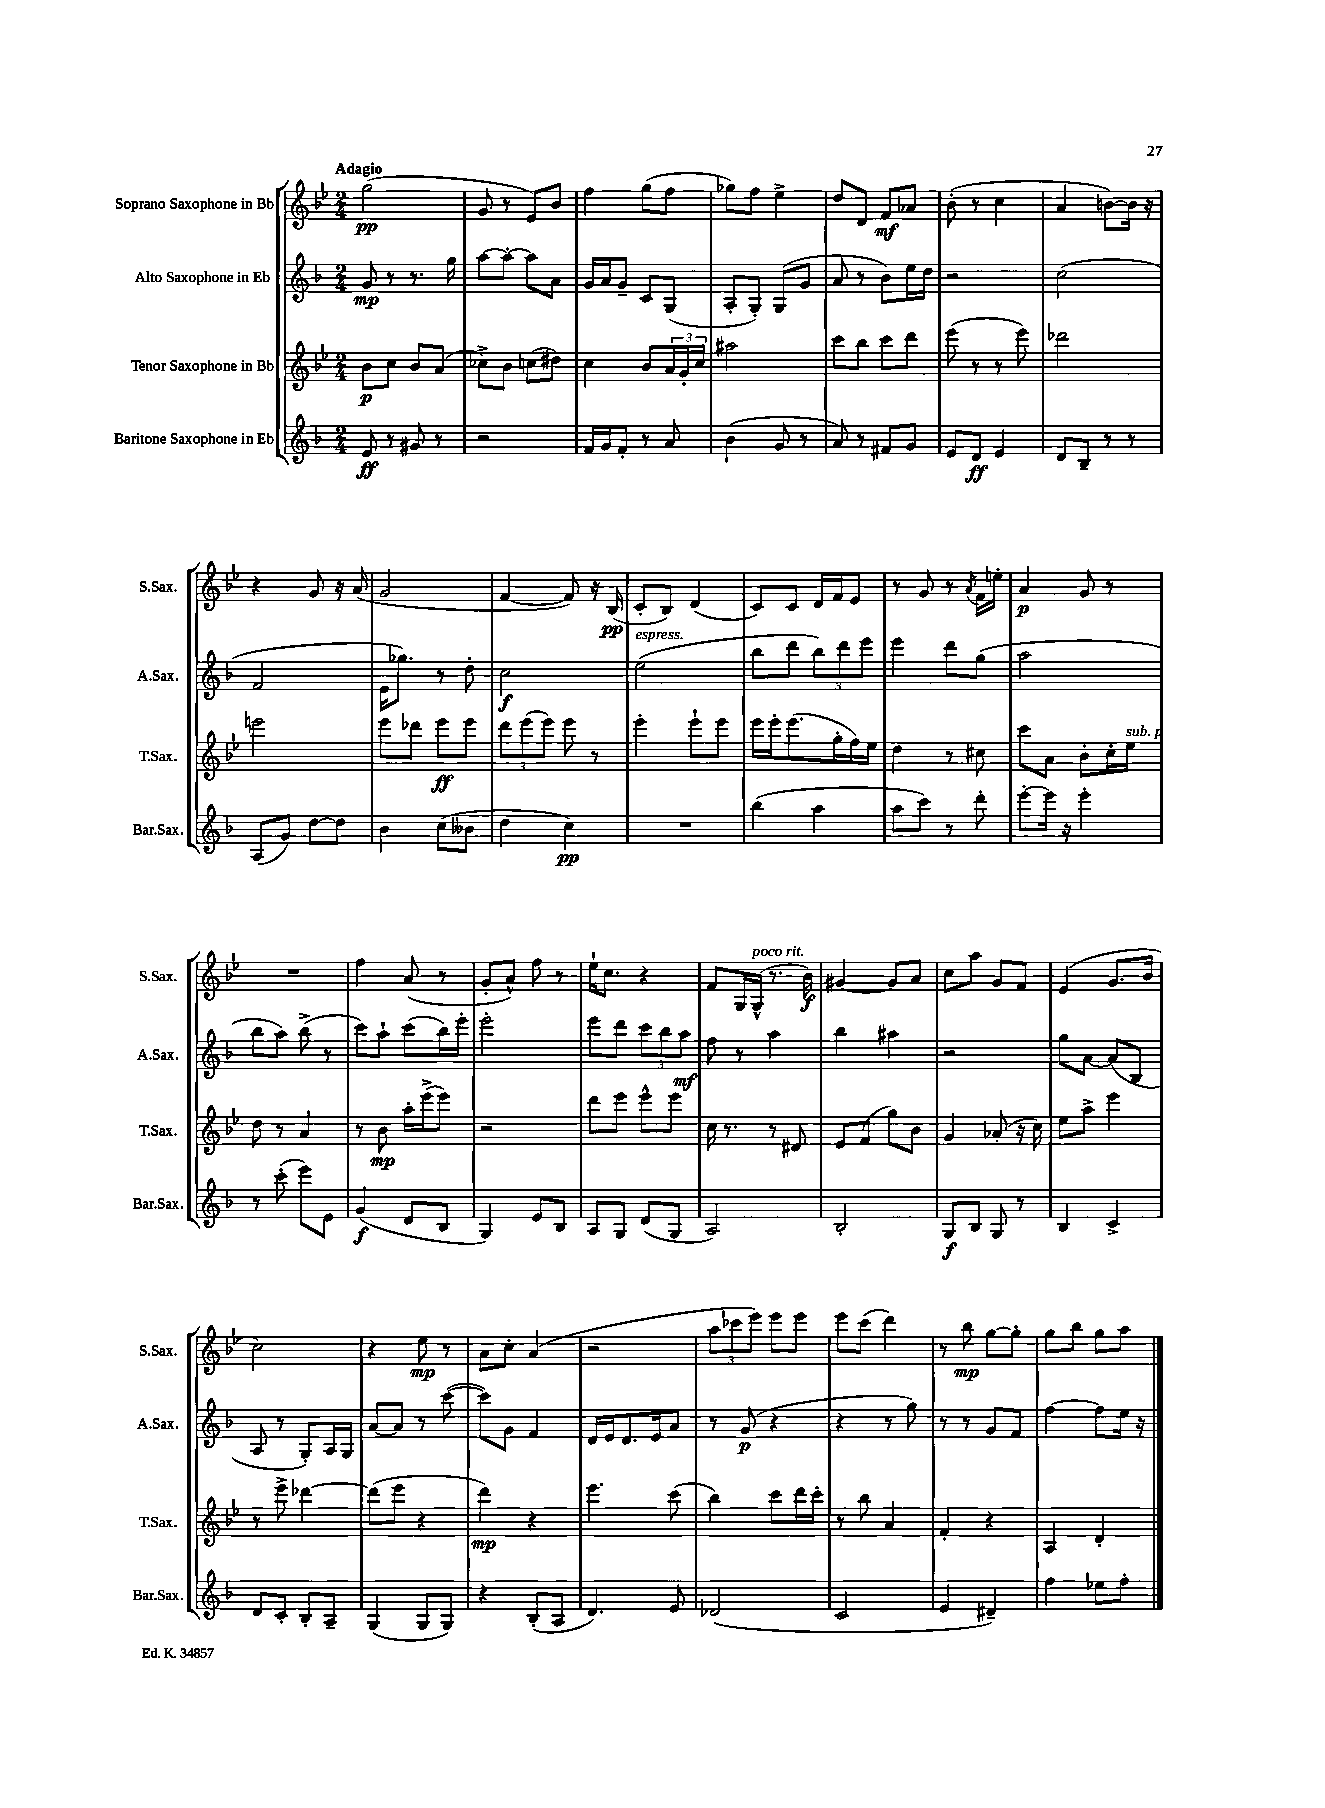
<<
\new StaffGroup <<
\new Staff = "s0" \with { instrumentName = "Soprano Saxophone in Bb" shortInstrumentName = "S.Sax." } {
    \clef treble \key bes \major \numericTimeSignature \time 2/4 \tempo "Adagio"
    g''2\pp( |
    g'8 r8 ees'8) bes'8 |
    f''4 g''8( f''8 |
    ges''8) f''8 ees''4-> |
    d''8 d'8 f'8\mf aes'8 |
    bes'8-.( r8 c''4 |
    a'4 b'8~) b'16 r16 |
    r4 g'8 r16 a'16( |
    g'2 |
    f'4~ f'8) r16 bes16\pp( |
    c'8-. bes8) d'4( |
    c'8) c'8 d'16 f'16 ees'8 |
    r8 g'8 r8 \acciaccatura { a'8 } f'16 e''16-. |
    a'4\p g'8 r8 |
    R2 |
    f''4 a'8( r8 |
    g'8-. a'8-^) f''8 r8 |
    ees''16-! c''8. r4 |
    f'8 g16 g16-^^\markup { \italic "poco rit." }( r8. bes'16\f) |
    gis'4~ gis'8 a'8 |
    c''8 a''8 g'8 f'8 |
    ees'4( g'8. bes'16 |
    c''2) |
    r4 ees''8\mp r8 |
    a'8 c''8-. a'4( |
    r2 |
    \tuplet 3/2 { a''8 ces'''8 ees'''8) } ees'''8 ees'''8 |
    ees'''8 c'''8( d'''4) |
    r8 bes''8\mp g''8~ g''8-. |
    g''8 bes''8 g''8 a''8 \bar "|." |
}
\new Staff = "s1" \with { instrumentName = "Alto Saxophone in Eb" shortInstrumentName = "A.Sax." } {
    \clef treble \key f \major \numericTimeSignature \time 2/4
    g'8\mp r8 r8. g''16 |
    a''8~ a''8~-. a''8 a'8 |
    g'16 a'16 g'8-- c'8 g8( |
    a8-. g8-.) g8( g'8 |
    a'8 r8 bes'8) e''16 d''16 |
    r2 |
    c''2( |
    f'2 |
    e'16 ges''8.) r8 d''8-. |
    c''2\f |
    e''2^\markup { \italic "espress." }( |
    bes''8 d'''8 \tuplet 3/2 { bes''8) d'''8 e'''8 } |
    e'''4 d'''8 g''8( |
    a''2 |
    bes''8 a''8) bes''8->( r8 |
    c'''8) a''8-! c'''8( bes''16) e'''16-. |
    e'''2-. |
    e'''8 d'''8 \tuplet 3/2 { c'''8 bes''8 a''8\mf } |
    f''8 r8 a''4 |
    bes''4 ais''4 |
    r2 |
    g''8 a'8~ a'8( bes8 |
    a8 r8 g8-.) a16 g16 |
    a'8~ a'8 r8 c'''8~( |
    c'''8) g'8 f'4 |
    d'16 e'16 d'8. e'16 a'8 |
    r8 g'8\p( r4 |
    r4 r8 g''8) |
    r8 r8 g'8 f'8 |
    f''4~ f''8 e''16 r16 \bar "|." |
}
\new Staff = "s2" \with { instrumentName = "Tenor Saxophone in Bb" shortInstrumentName = "T.Sax." } {
    \clef treble \key bes \major \numericTimeSignature \time 2/4
    bes'8\p c''8 bes'8 a'8( |
    ces''8->) bes'8 c''8( dis''8) |
    c''4 bes'8 \tuplet 3/2 { a'16 g'16-. c''16 } |
    ais''2 |
    c'''8 bes''8 c'''8 d'''8 |
    ees'''8( r8 r8 ees'''8) |
    des'''2 |
    e'''2 |
    ees'''8 des'''8 ees'''8\ff ees'''8 |
    \tuplet 3/2 { d'''8 ees'''8( ees'''8) } ees'''8 r8 |
    ees'''4-. ees'''8-! ees'''8 |
    ees'''16 ees'''16-. ees'''8.( g''16-. f''16) ees''16 |
    d''4 r8 cis''8 |
    c'''8 a'8 bes'8-. c''16-. ees''16^\markup { \italic "sub. p" } |
    d''8 r8 a'4 |
    r8 bes'8\mp a''16-. ees'''16->( ees'''8) |
    r2 |
    d'''8 ees'''8 ees'''8-^ ees'''8 |
    c''16 r8. r8 dis'8 |
    ees'8 f'8( g''8) bes'8 |
    g'4 aes'8-.( r16 c''16) |
    ees''8 a''8-> ees'''4 |
    r8 ees'''8-> des'''4~ |
    des'''8( ees'''8 r4 |
    d'''4\mp) r4 |
    ees'''4. c'''8( |
    bes''4) c'''8 d'''16 c'''16-. |
    r8 bes''8 a'4 |
    f'4-. r4 |
    a4 d'4-. \bar "|." |
}
\new Staff = "s3" \with { instrumentName = "Baritone Saxophone in Eb" shortInstrumentName = "Bar.Sax." } {
    \clef treble \key f \major \numericTimeSignature \time 2/4
    e'8\ff r8 gis'8 r8 |
    r2 |
    f'16 g'16 f'8-. r8 a'8 |
    bes'4( g'8 r8 |
    a'8) r8 fis'8 g'8 |
    e'8 d'8\ff e'4 |
    d'8 bes8-- r8 r8 |
    a8( g'8) d''8~ d''8 |
    bes'4 c''8( beses'8 |
    d''4 c''4\pp) |
    R2 |
    bes''4( a''4 |
    a''8 c'''8) r8 d'''8-. |
    e'''8~-. e'''16 r16 e'''4-. |
    r8 c'''8-.( e'''8) e'8 |
    g'4\f( d'8 bes8 |
    g4) e'8 bes8 |
    a8 g8 d'8( g8 |
    a2) |
    bes2-. |
    g8\f bes8 g8 r8 |
    bes4 c'4-> |
    d'8 c'8-. bes8-. a8-- |
    g4( g8 g8) |
    r4 bes8-.( a8 |
    d'4.) e'8 |
    des'2( |
    c'2 |
    e'4 dis'4--) |
    f''4 ees''8 f''8-. \bar "|." |
}
>>
>>
\layout { \context { \Score \remove "Bar_number_engraver" } }
